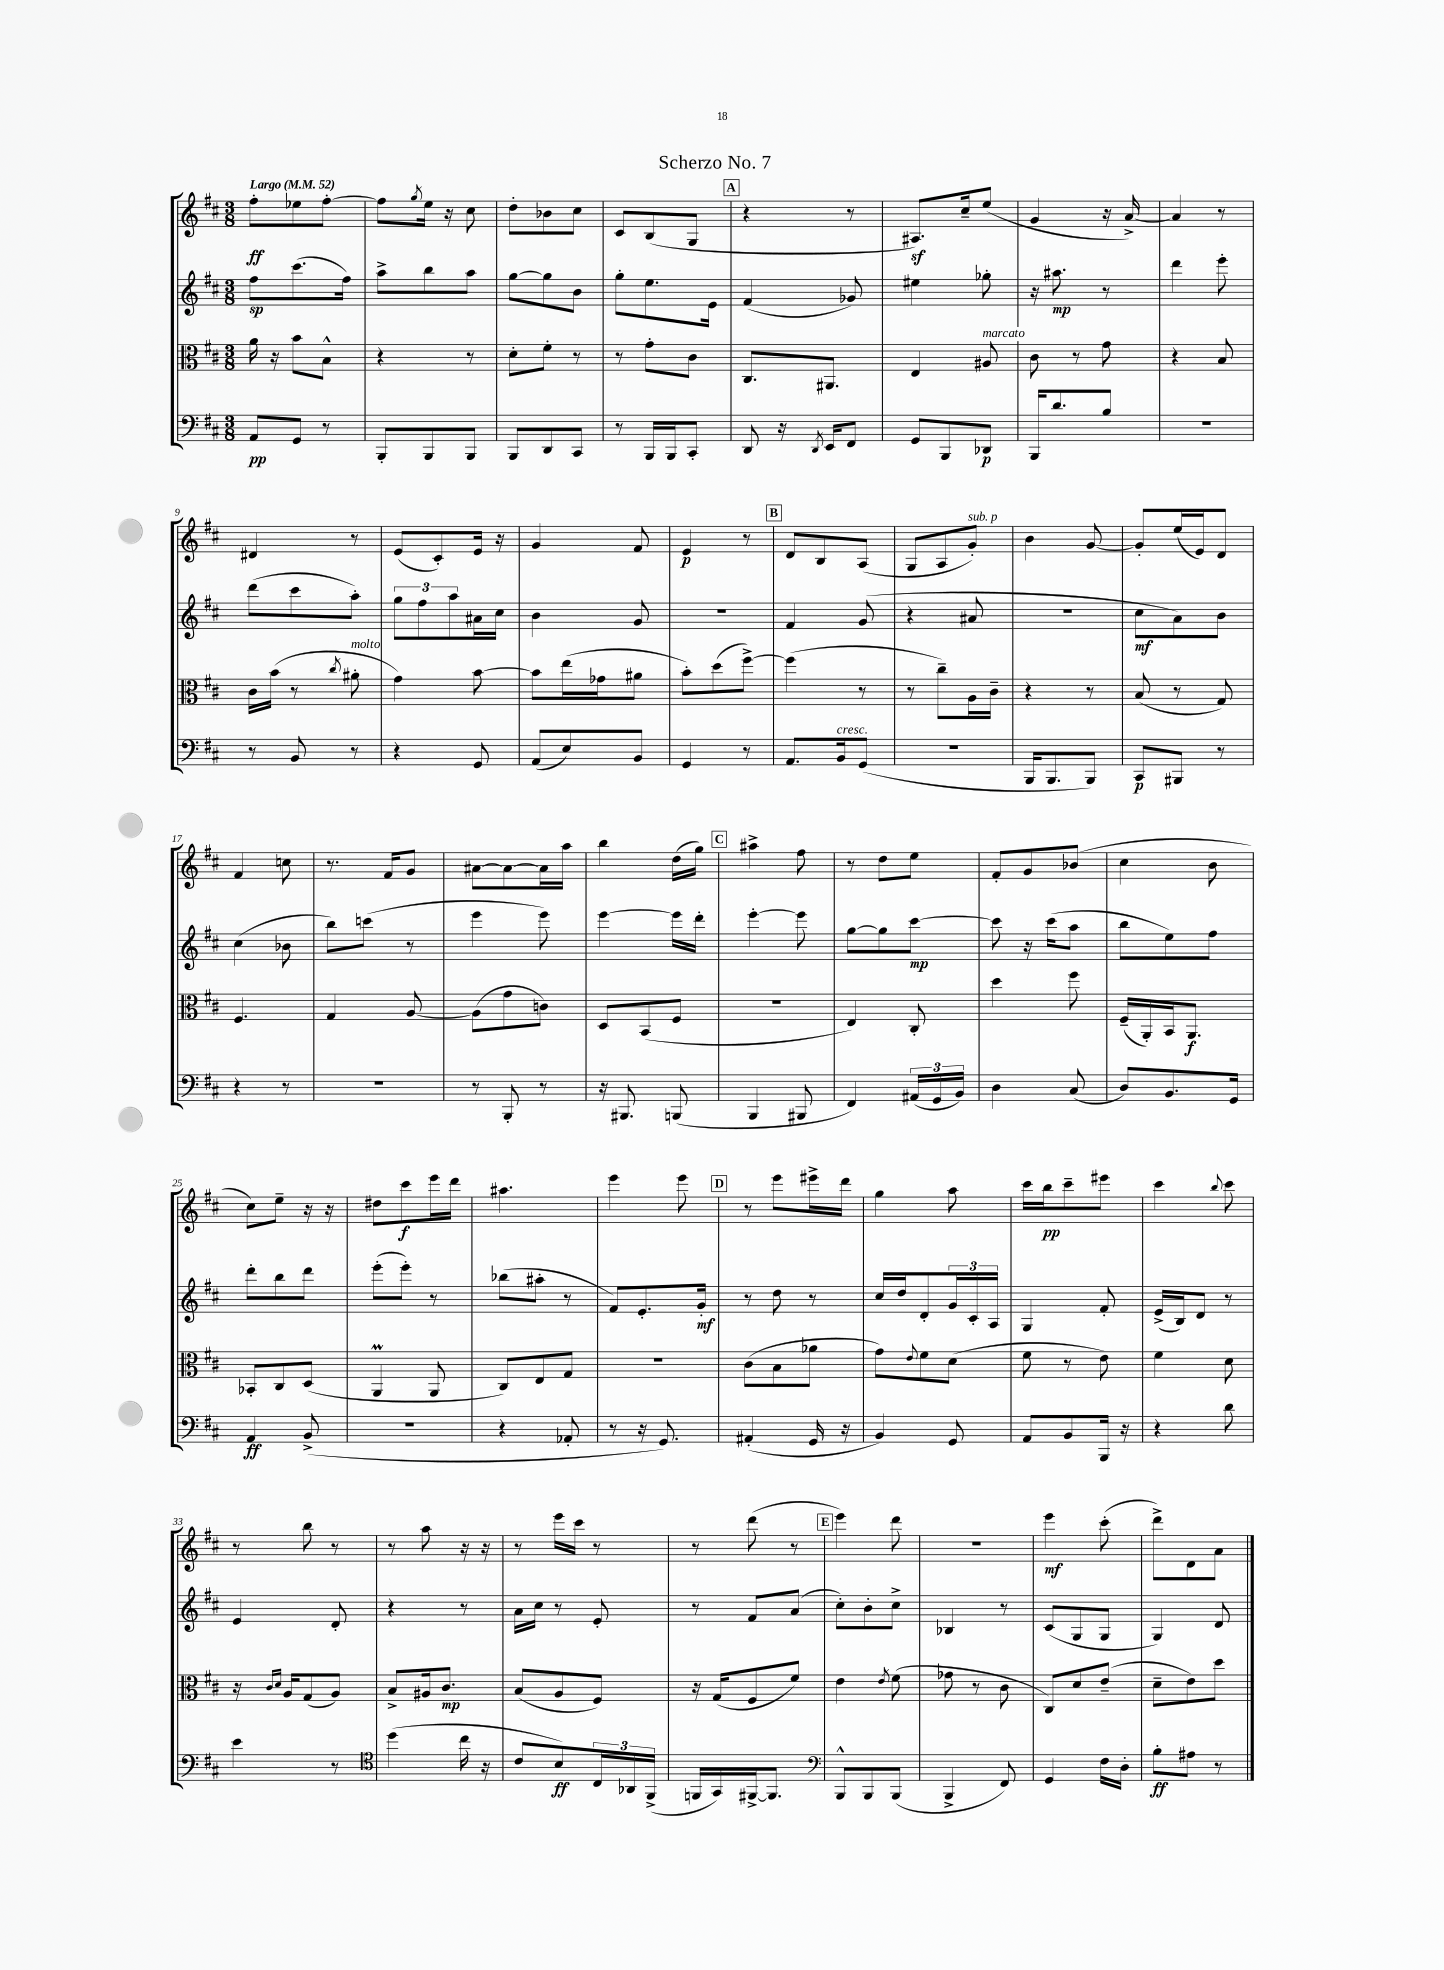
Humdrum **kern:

**kern	**kern	**kern	**kern
*staff4	*staff3	*staff2	*staff1
*clefF4	*clefC3	*clefG2	*clefG2
*k[f#c#]	*k[f#c#]	*k[f#c#]	*k[f#c#]
*M3/8	*M3/8	*M3/8	*M3/8
*MM52	*MM52	*MM52	*MM52
8AA/L	16a\	8ff#\L	8ff#'\L
.	16r	.	.
8GG/J	8b\L	(8.ccc#\	8ee-\
8r	8B^^\J	.	[8ff#'\J
.	.	16ff#\Jk)	.
=	=	=	=
8BBB'/L	4r	8aa^\L	8ff#\]L
.	.	.	8qgg/
8BBB/	.	8bb\	16ee\Jk
.	.	.	16r
8BBB/J	8r	8aa\J	8cc#\
=	=	=	=
8BBB/L	8d'\L	[8gg\L	8dd'\L
8DD/	8f#'\J	8gg\]	8b-\
8CC#/J	8r	8b\J	8cc#\J
=	=	=	=
8r	8r	8gg'\L	8c#/L
16BBB/LL	8g'\L	8.ee\	(8B/
16BBB/J	.	.	.
8CC#'/J	8c#\J	.	8G/J
.	.	16e\Jk	.
=	=	=	=
8DD/	8.C#/L	(4f#/	4r
16r	.	.	.
8qDD/	.	.	.
16EE/LK	8.AA#/J	.	.
8FF#/J	.	8g-/)	8r
=	=	=	=
8GG/L	4E/	4ee#\	8.A#/L)
8BBB/	.	.	.
.	.	.	16cc#~/k
8DD-/J	8A#/	8gg-'\	(8ee/J
=	=	=	=
16BBB/LK	8c#\	16r	4g/
8.d/	.	8.aa#\	.
.	8r	.	.
8B/J	8g\	8r	16r
.	.	.	[16a^/)
=	=	=	=
4.r	4r	4ddd\	4a/]
.	8B/	8eee'\	8r
=	=	=	=
8r	16c#\LL	(8ddd\L	4d#/
.	(16b\JJ	.	.
8BB/	8r	8ccc#\	.
.	8qcc#/	.	.
8r	8a#'\	8aa'\J)	8r
=	=	=	=
4r	4g\)	12gg\L	(8e/L
.	.	12ff#\	.
.	.	.	8c#'/)
.	.	12aa\	.
8GG/	[8b\	16a#\L	16e/Jk
.	.	16cc#\JJ	16r
=	=	=	=
(8AA/L	8b\]L	4b\	4g/
8E/)	(16ee\L	.	.
.	16g-\J	.	.
8BB/J	8a#\J	8g/	8f#/
=	=	=	=
4GG/	8b'\L)	4.r	4e/
.	(8dd\	.	.
8r	[8ff#^\J)	.	8r
=	=	=	=
8.AA/L	(4ff#\]	4f#/	8d/L
.	.	.	8B/
16BB/k	.	.	.
(8GG/J	8r	(8g/	(8A/J
=	=	=	=
4.r	8r	4r	8G/L
.	8cc#~\L)	.	8A/
.	16A\L	8a#/	8g'/J)
.	16c#~\JJ	.	.
=	=	=	=
16BBB/LK	4r	4.r	4b\
8.BBB/	.	.	.
8BBB/J)	8r	.	[8g/
=	=	=	=
8CC#/L	(8B/	8cc#\L	8g'/]L
8BBB#/J	8r	8a\)	(16ee/L
.	.	.	16e/J)
8r	8G/)	8b\J	8d/J
=	=	=	=
4r	4.F#/	(4cc#\	4f#/
8r	.	8b-\	8cc\
=	=	=	=
4.r	4G/	8bb\L)	8.r
.	.	(8ccc\J	.
.	.	.	16f#/LK
.	[8A/	8r	8g/J
=	=	=	=
8r	(8A\]L	4eee\	[8a#\L
8BBB'/	8g\	.	8a#\_
8r	8c\J)	8eee\)	16a#\]L
.	.	.	16aa\JJ
=	=	=	=
16r	8D/L	[4eee\	4bb\
8.BBB#/	.	.	.
.	(8BB/	.	.
(8BBB/	8F#/J	16eee\]LL	(16dd\LL
.	.	16ddd'\JJ	16gg\JJ)
=	=	=	=
4BBB/	4.r	[4eee'\	4aa#^\
8BBB#/	.	8eee\]	8ff#\
=	=	=	=
4FF#/)	4E/)	[8gg\L	8r
.	.	8gg\]	8dd\L
(24AA#/LL	8C#'/	[8ccc#\J	8ee\J
24GG/	.	.	.
24BB/JJ)	.	.	.
=	=	=	=
4D\	4dd\	8ccc#\]	8f#'/L
.	.	16r	8g/
.	.	(16ccc#\LK	.
(8C#/	8ff#\	8aa\J	(8b-/J
=	=	=	=
8D/L)	(16F#~/LL	8bb\L	4cc#\
.	16AA'/)	.	.
8.BB/	16BB/J	8ee\)	.
.	8.AA/J	.	.
.	.	8ff#\J	8b\
16GG/Jk	.	.	.
=	=	=	=
4AA/	8BB-'/L	8ddd'\L	8cc#\L)
.	8C#/	8bb\	8ee~\J
(8BB^/	(8D/J	8ddd\J	16r
.	.	.	16r
=	=	=	=
4.r	4AA/	(8eee'\L	8dd#\L
.	.	8eee'\J)	8ccc#\
.	8AA/	8r	16eee\L
.	.	.	16ddd\JJ
=	=	=	=
4r	8C#/L)	(8bb-\L	4.aa#\
.	8E/	8aa#'\J	.
8AA-'/	8G/J	8r	.
=	=	=	=
8r	4.r	8f#/L)	4eee\
16r	.	8.e'/	.
8.GG/)	.	.	.
.	.	.	8eee\
.	.	16g'/Jk	.
=	=	=	=
(4AA#'/	(8c#\L	8r	8r
.	8B\	8dd\	8eee\L
16GG/	8a-\J	8r	16eee#^\L
16r	.	.	16ddd\JJ
=	=	=	=
4BB/)	8g\L)	16cc#/LL	4gg\
.	.	16dd/J	.
.	8qqe/	.	.
.	8f#\	8d'/	.
8GG/	(8d\J	24g/L	8aa\
.	.	24c#'/	.
.	.	24A/JJ	.
=	=	=	=
8AA/L	8f#\	4G/	16ccc#\LL
.	.	.	16bb\J
8BB/	8r	.	8ccc#~\
16BBB/Jk	8e\)	8f#'/	8eee#\J
16r	.	.	.
=	=	=	=
4r	4f#\	(16e^/LL	4ccc#\
.	.	16B/J)	.
.	.	8d/J	.
.	.	.	8qqbb/
8d\	8d\	8r	8ccc#\
=	=	=	=
4e\	16r	4e/	8r
.	16qqc#/LL	.	.
.	16qqd/JJ	.	.
.	16A/LK	.	.
.	(8G/	.	8bb\
8r	8A/J)	8d'/	8r
=	=	=	=
*clefC4	*	*	*
(4dd\	8B^/L	4r	8r
.	16A#/k	.	8aa\
.	8.c#/J	.	.
16cc#\	.	8r	16r
16r	.	.	16r
=	=	=	=
8c#/L	(8B/L	16a\LL	8r
.	.	16cc#\JJ	.
8B/)	8A/	8r	16eee\LL
.	.	.	16ccc#\JJ
24C#/L	8F#/J)	8e'/	8r
24AA-/	.	.	.
(24FF#^/JJ	.	.	.
=	=	=	=
16FF/LL	16r	8r	8r
16GG/)	(16G/LK	.	.
[16FF#^/J	8F#/	8f#/L	(8ddd\
8.FF#/]J	.	.	.
.	8f#/J)	(8a/J	8r
=	=	=	=
*clefF4	*	*	*
8BBB^^/L	4e\	8cc#'\L)	4eee\)
8BBB/	.	8b'\	.
.	8qe/	.	.
(8BBB/J	(8f#\	8cc#^\J	8ddd\
=	=	=	=
4BBB^/	8g-\	4B-/	4.r
.	8r	.	.
8FF#/)	8c#\	8r	.
=	=	=	=
4GG/	8C#/L)	(8c#/L	4eee\
.	8d/	8G/	.
16F#\LL	(8e~/J	8G/J	(8ccc#'\
16D'\JJ	.	.	.
=	=	=	=
8B'\L	8d~\L	4G/)	8ddd^\L)
8A#\J	8e\)	.	8d\
8r	8dd\J	8d/	8a\J
==	==	==	==
*-	*-	*-	*-
